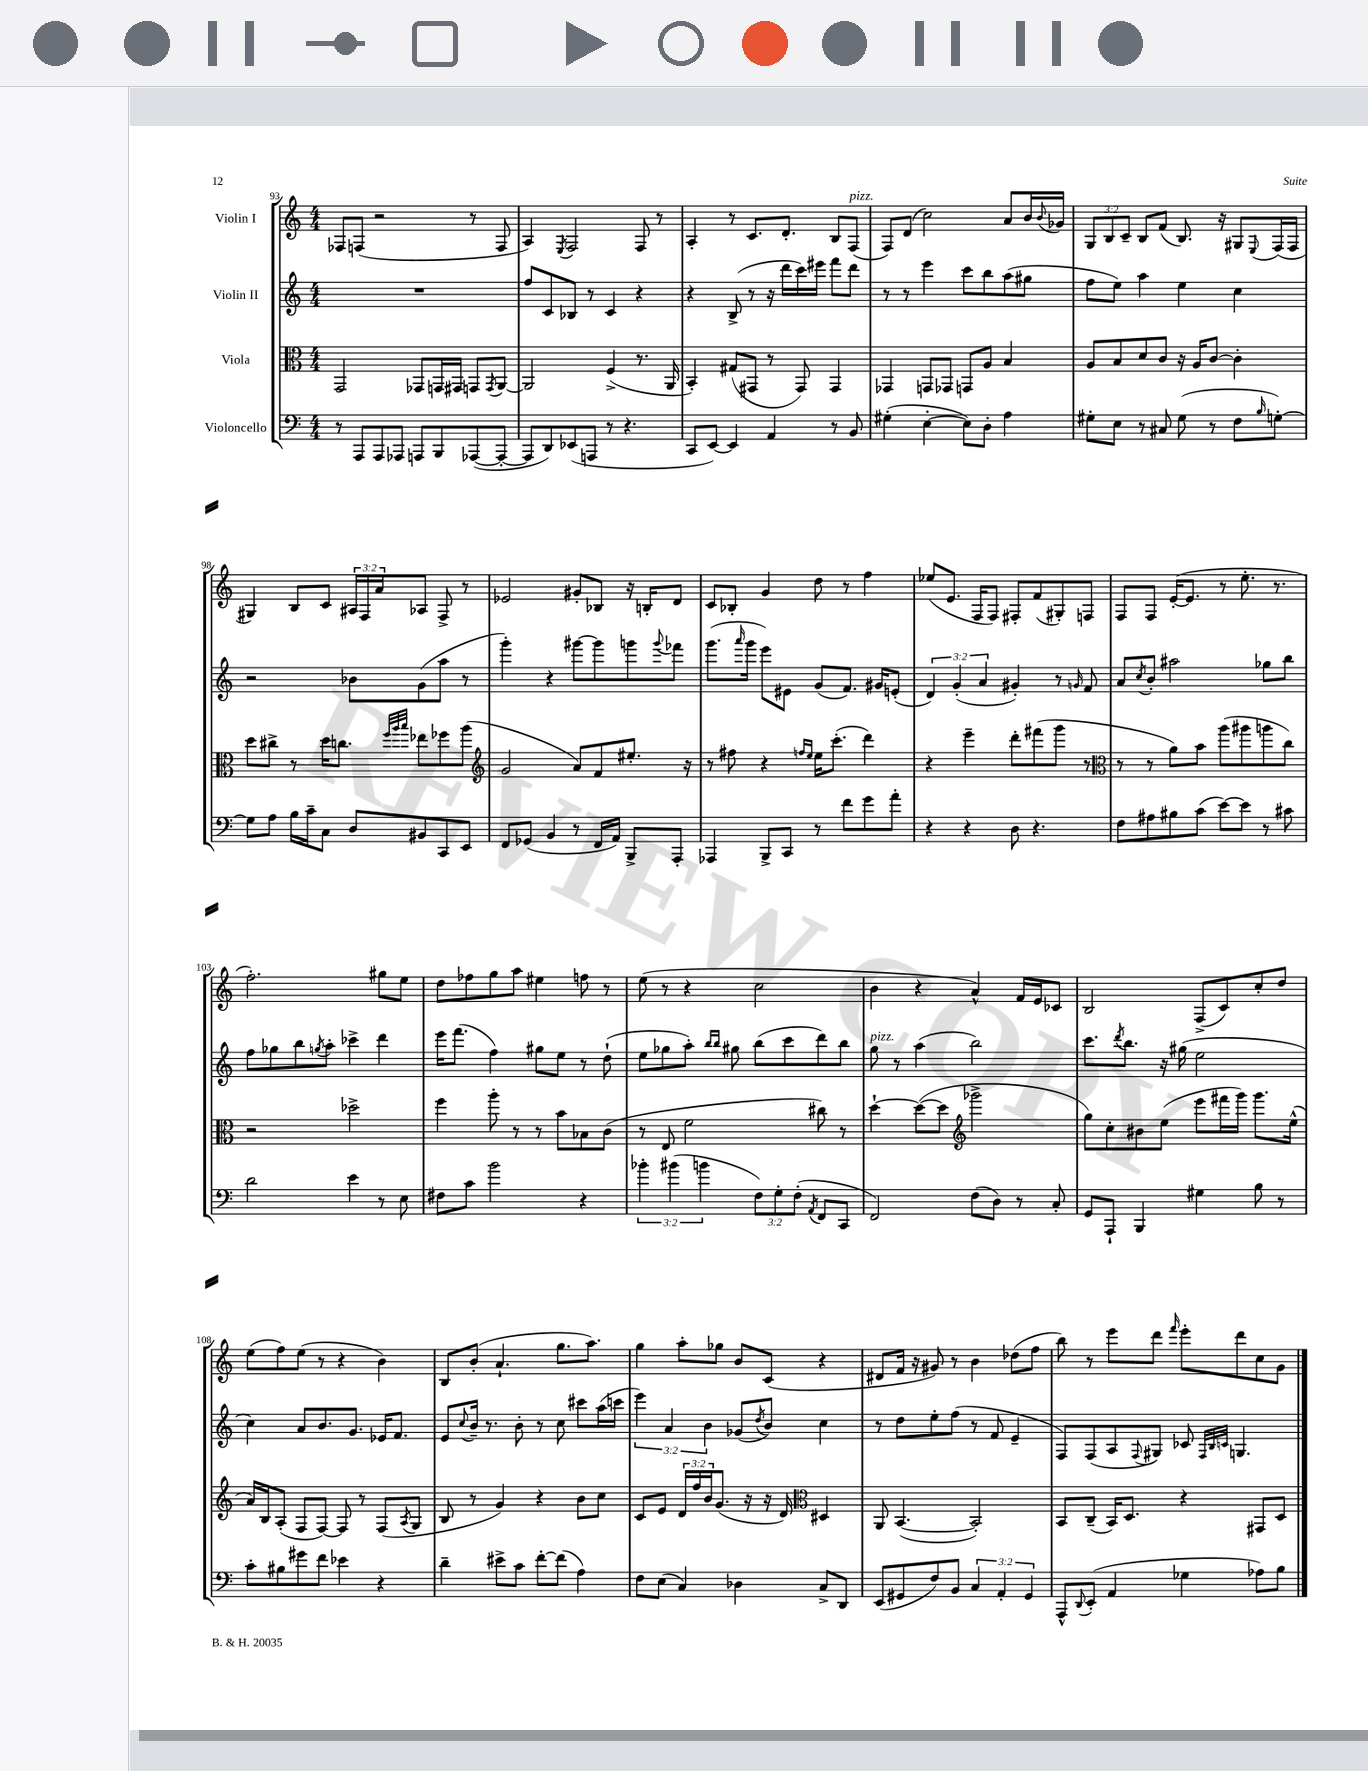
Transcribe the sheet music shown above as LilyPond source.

<<
\new StaffGroup <<
\new Staff = "s0" \with { instrumentName = "Violin I" } {
    \clef treble \key c \major \numericTimeSignature \time 4/4 \override Staff.TupletNumber.text = #tuplet-number::calc-fraction-text
    fes8 f8( r2 r8 f8 |
    a4) \acciaccatura { e8 } f2 f8 r8 |
    a4-. r8 c'8. d'8.-. b8 f8^\markup { \italic "pizz." }( |
    f8) d'8( c''2) a'8 b'16 \appoggiatura { b'8 } ges'16 |
    \tuplet 3/2 { g8 b8 c'8-- } b8 f'8( b8.) r16 gis8 \appoggiatura { e8 } f16( f16 |
    gis4) b8 c'8 \tuplet 3/2 { ais16 f16 a'16 } aes8 f8-> r8 |
    ees'2 gis'8-. bes8 r16 b16-. d'8 |
    c'8 bes8-. g'4 d''8 r8 f''4 |
    ees''8( e'8. f16 f8) fis8-. f'8( gis8-.) f8 |
    f8 f8 e'16~-.( e'8. r8 e''8.-. r8. |
    f''2.-.) gis''8 e''8 |
    d''8 fes''8 g''8 a''8 eis''4 f''8 r8 |
    e''8( r8 r4 c''2 |
    b'4 r4 a'4-^) f'16 e'16 ces'8 |
    b2 f8->( c'8) c''8-. d''8 |
    e''8( f''8) e''8( r8 r4 b'4) |
    b8 b'8-.( a'4.-! g''8. a''8.) |
    g''4 a''8-. ges''8 b'8 c'8( r4 |
    dis'8 f'16 r16 gis'8) r8 b'4 des''8( f''8 |
    b''8) r8 e'''8 d'''8 \grace { f'''16 } e'''8-. d'''8 c''8 g'8 \bar "|." |
}
\new Staff = "s1" \with { instrumentName = "Violin II" } {
    \clef treble \key c \major \numericTimeSignature \time 4/4 \override Staff.TupletNumber.text = #tuplet-number::calc-fraction-text
    R1 |
    f''8 c'8 bes8 r8 c'4 r4 |
    r4 b8->( r8 r16 d'''16 c'''16) eis'''16 f'''8 d'''8 |
    r8 r8 e'''4 c'''8 b''8 a''8( gis''8 |
    f''8 e''8) a''4 e''4 c''4 |
    r2 bes'8 g'8( a''8 r8 |
    g'''4-.) r4 gis'''8~ gis'''8 g'''8 \appoggiatura { g'''8 } fes'''8 |
    g'''8.( \grace { a'''16 } g'''16 e'''8) eis'8 g'8( f'8.) gis'16 e'8-.( |
    \tuplet 3/2 { d'4) g'4-.( a'4 } gis'4-.) r8 \grace { g'16 } f'8 |
    a'8 \acciaccatura { c''8 } b'8-. ais''2 ges''8 b''8 |
    f''8 ges''8 b''8 \acciaccatura { g''8 } a''8-. ces'''4-> d'''4 |
    e'''16 f'''8.( f''4) gis''8 e''8 r8 d''8-!( |
    e''8 ges''8 a''8-.) \grace { b''16 b''16 } gis''8 b''8( c'''8 d'''8) b''8 |
    g''8^\markup { \italic "pizz." } r8 a''4( b''2) |
    c'''8. \acciaccatura { d'''8 } b''8. r16 gis''16( e''2 |
    c''4) a'8 b'8. g'8. ees'16 f'8. |
    e'8 \appoggiatura { c''8 } b'16-- r8. b'8-. r8 c''8 cis'''8 a''16( c'''16 |
    \tuplet 3/2 { e'''4) a'4 b'4 } ges'8( \acciaccatura { d''8 } b'8) c''4 |
    r8 d''8 e''8-. f''8( r8 f'8 e'4-- |
    f8) f8( a8 \appoggiatura { f8 } gis8) ces'8 \grace { f32 b32 c'32 } g4. \bar "|." |
}
\new Staff = "s2" \with { instrumentName = "Viola" } {
    \clef alto \key c \major \numericTimeSignature \time 4/4 \override Staff.TupletNumber.text = #tuplet-number::calc-fraction-text
    g,2 ges,8 g,16 gis,16 g,8 \acciaccatura { g,8 } a,8~ |
    a,2 f4->( r8. a,16 |
    b,4-.) gis8( gis,8 r8 gis,8) gis,4 |
    ges,4 g,8 ges,8 g,8 a8 b4 |
    a8 b8 d'8 c'8 r16 a16 c'8~ c'4-. |
    d''8 cis''8-> r8 d''16 c''8. \grace { f''32 a''32 b''32 } ees''8 fes''8 a''8( |
    \clef treble g'2 a'8) f'8 eis''8.-. r16 |
    r8 fis''8 r4 \grace { f''16 e''16 } e''16 c'''8.-.( d'''4) |
    r4 e'''4-- d'''8-. fis'''8( g'''8 r8 |
    \clef alto r8 r8 a'8) b'8 a''8( ais''8 a''8 c''8) |
    r2 des''2-> |
    f''4 a''8-. r8 r8 b'8 bes8 c'8( |
    r8 e8 f'2 cis''8) r8 |
    d''4~-! d''8~( d''8 \clef treble ges'''2-> |
    g''8) c''8-. bis'8 e''8( e'''8 fis'''16 g'''16) g'''8. e''16-^( |
    a'16) b16 a8-.( f8 f8~) f8 r8 f8( \acciaccatura { a8 } g8 |
    b8 r8 g'4) r4 b'8 c''8 |
    c'8 e'8 \tuplet 3/2 { d'16 f''16 b'16 } g'8.( r16 r16 d'16) \clef alto dis4 |
    a,8 b,4.~( b,2-.) |
    b,8 c8--( b,16) d8. r4 gis,8 d8 \bar "|." |
}
\new Staff = "s3" \with { instrumentName = "Violoncello" } {
    \clef bass \key c \major \numericTimeSignature \time 4/4 \override Staff.TupletNumber.text = #tuplet-number::calc-fraction-text
    r8 a,,8 a,,8 aes,,8 a,,8 b,,8 aes,,8~( aes,,8~-. |
    aes,,8 d,8) ees,8( a,,8 r8 r4. |
    c,8 e,8~) e,4 a,4 r8 b,8 |
    gis4-.( e4~-. e8) d8-. a4 |
    gis8-. e8 r8 cis8 gis8( r8 f8 \grace { b16 } g8~-.) |
    g8 a8 b16 c'16-- c8 d8 bis,8 c,8 e,8 |
    f,8 ges,8( b,4 r8 f,16 a,16) b,,8-> a,,8-. |
    aes,,4 b,,8-> c,8 r8 f'8 g'8 a'8-. |
    r4 r4 d8 r4. |
    f8 ais8 bis8 c'8( e'8~) e'8 r8 cis'8 |
    d'2 e'4 r8 e8 |
    fis8 c'8 b'2 r4 |
    \tuplet 3/2 { bes'4-. bis'4( b'4 } \tuplet 3/2 { f8) g8-. f8-.( } \acciaccatura { a,8 } f,8 c,8 |
    f,2) f8( d8) r8 c8-. |
    g,8 a,,8-! b,,4 gis4 b8 r8 |
    c'8-. bis8 gis'8 f'8 ees'4 r4 |
    d'4-- eis'8-> c'8 f'8~-. f'8( a4) |
    f8 e8( c4) des4 c8-> d,8 |
    e,8( gis,8 f8) b,8 \tuplet 3/2 { c4 a,4-. gis,4 } |
    a,,8-^ \appoggiatura { d,8 } e,8-.( a,4 ges4 aes8) b8 \bar "|." |
}
>>
>>
\layout { \context { \Score currentBarNumber = #93 } }
